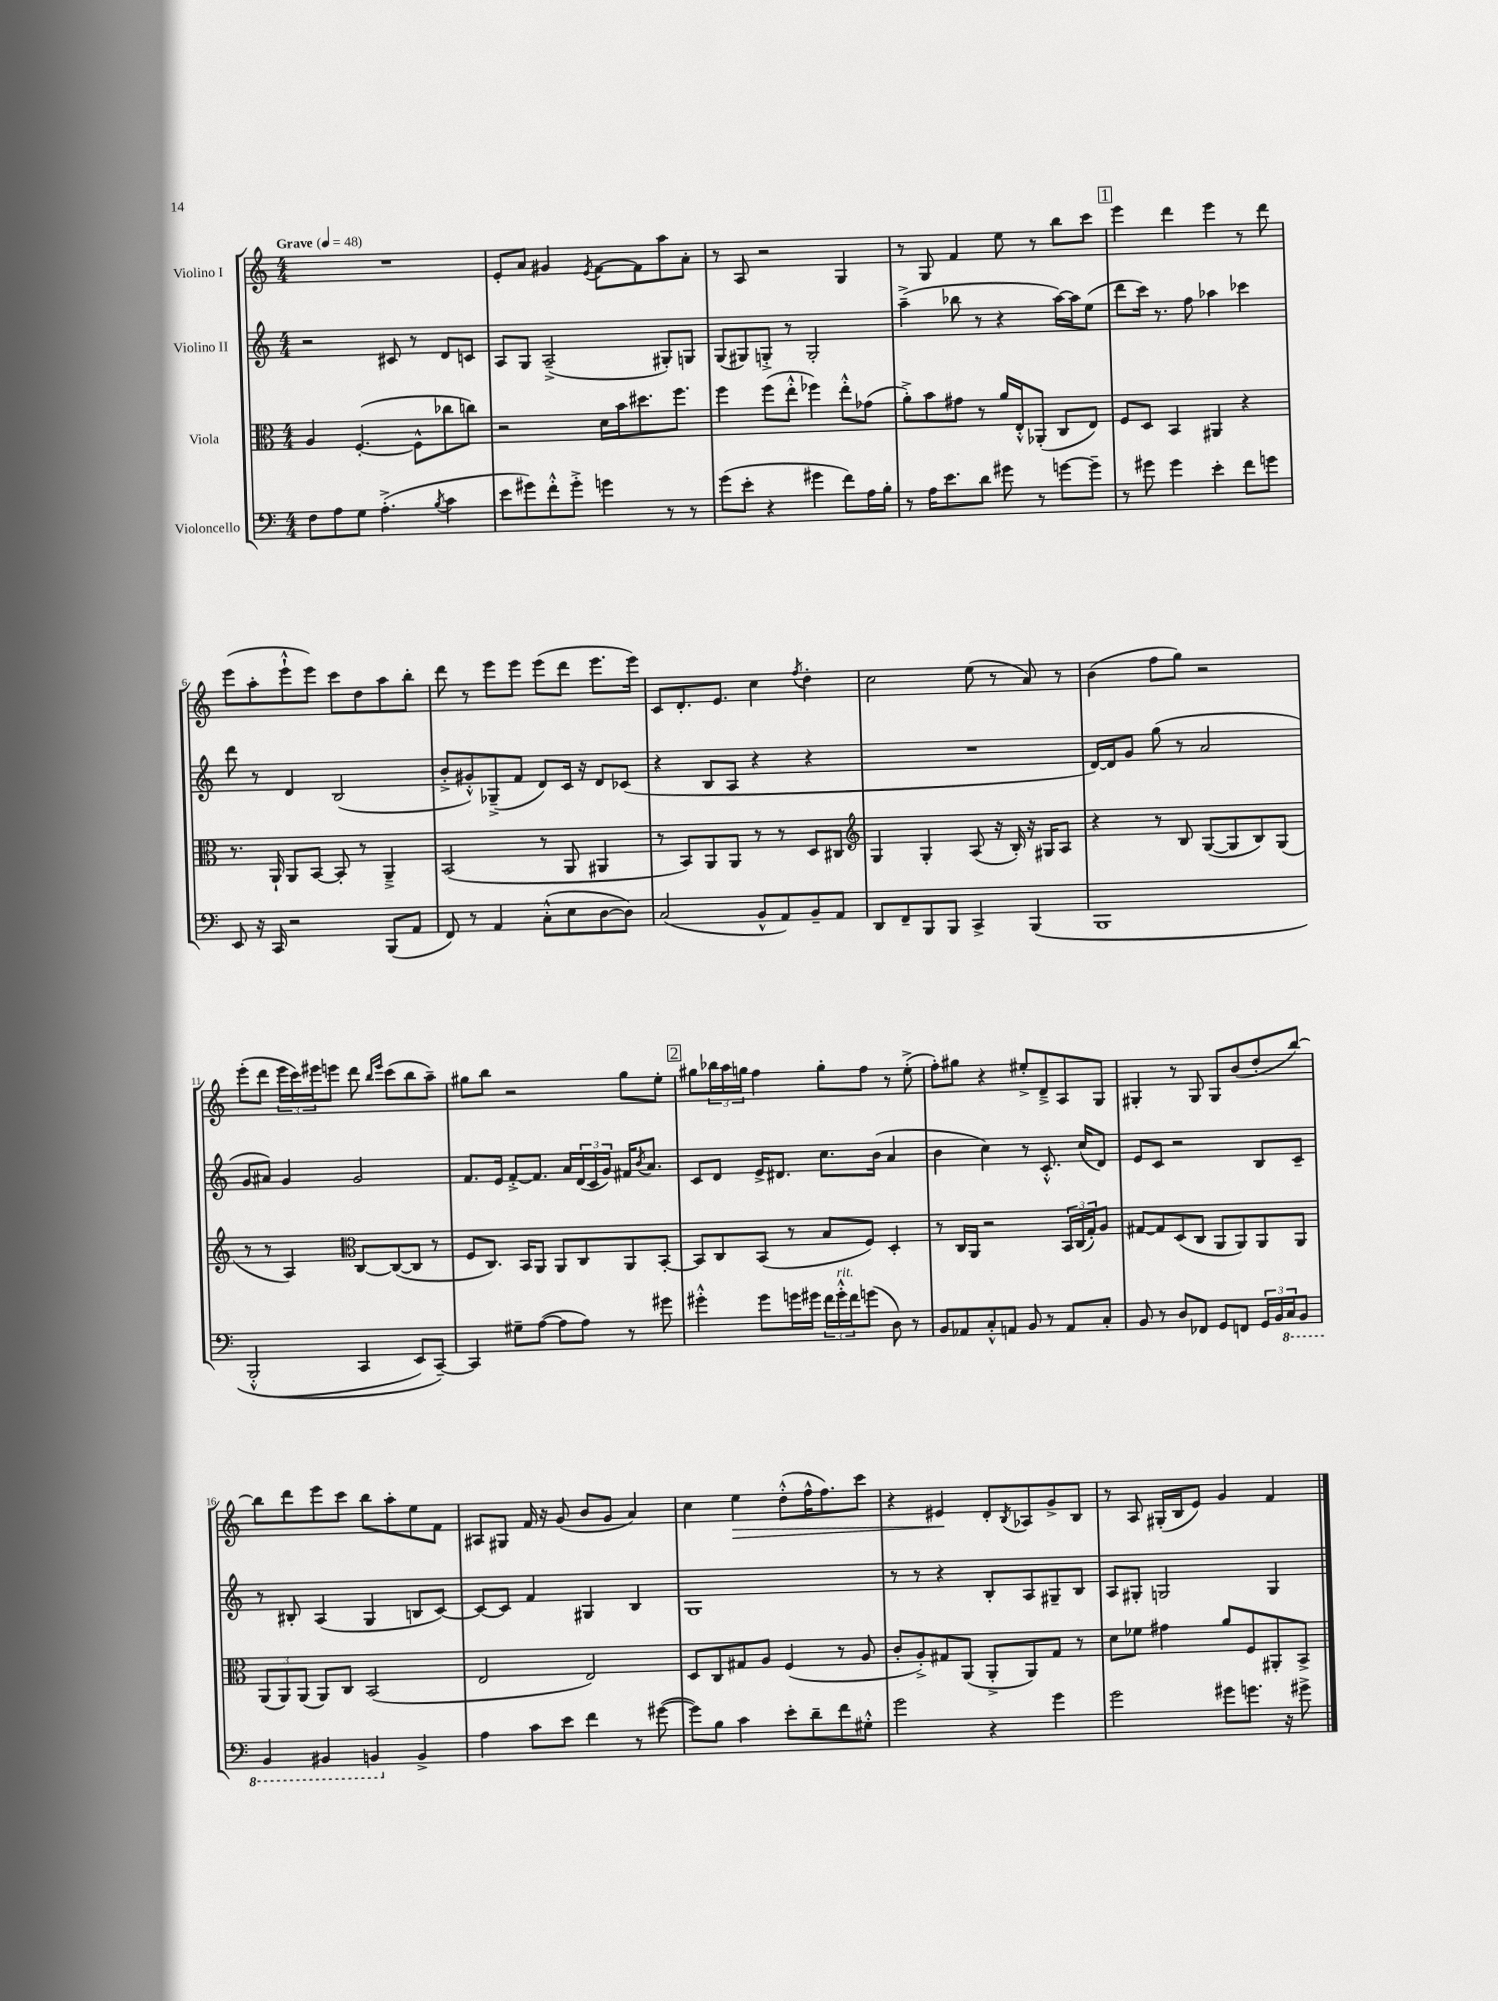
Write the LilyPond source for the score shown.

<<
\new StaffGroup <<
\new Staff = "s0" \with { instrumentName = "Violino I" } {
    \clef treble \key c \major \numericTimeSignature \time 4/4 \tempo "Grave" 4 = 48
    R1 |
    e'8-. a'8 gis'4 \acciaccatura { e'8 } f'8~ f'8 a''8 a'8-. |
    r8 a8 r2 g4 |
    r8 g8 f'4 e''8 r8 b''8 c'''8 |
    \mark \markup { \box "1" } e'''4 d'''4 e'''4 r8 d'''8 |
    e'''8( a''8-. e'''8-!-^ e'''8) c'''8 d''8 a''8 b''8-. |
    d'''8 r8 e'''8 e'''8 e'''8( d'''8 e'''8. e'''16) |
    c'8 d'8.-. e'8. c''4 \acciaccatura { f''8 } d''4-. |
    c''2 e''8( r8 a'8) r8 |
    b'4( f''8 g''8) r2 |
    e'''8-.( d'''8 \tuplet 3/2 { e'''16 c'''16) eis'''16 } e'''8 d'''8 \grace { b''16 e'''16 } c'''8( b''8 a''8--) |
    gis''8 b''8 r2 gis''8 e''8-. |
    \mark \markup { \box "2" } gis''8 \tuplet 3/2 { bes''16 a''16 g''16 } f''4 g''8-. f''8 r8 e''8-.->( |
    f''8-.) gis''8 r4 eis''8-.-> d'8---> a8 g8 |
    gis4-. r8 gis8 gis8 b'8( d''8-. b''8~) |
    b''8 d'''8 e'''8 c'''8 b''8 a''8-. e''8 f'8 |
    ais8 gis8 f'16 r16 g'8( b'8 g'8 a'4) |
    c''4 e''4\> d''8-.-^( f''16-^ f''8.) c'''8 |
    r4 eis'4\! d'8-. \acciaccatura { b8 } aes8 g'8-> b8 |
    r8 a8 gis16-.( b16 e'8) g'4 f'4 \bar "|." |
}
\new Staff = "s1" \with { instrumentName = "Violino II" } {
    \clef treble \key c \major \numericTimeSignature \time 4/4
    r2 cis'8 r8 d'8 c'8 |
    a8 g8 a2--->( gis8-.) g8 |
    g8( gis8) g8-.-> r8 g2-. |
    a''4--->( bes''8 r8 r4 a''16~) a''16 e''8( |
    \mark \markup { \box "1" } d'''8 c'''16) r8. f''8 aes''4 ces'''4 |
    d'''8 r8 d'4 b2( |
    b'8-.-> gis'8-.-^) ges8--->( f'8 d'8) c'16 r16 d'8 ces'8( |
    r4 b8 a8 r4 r4 |
    R1 |
    d'16~) d'16 g'8 g''8( r8 a'2 |
    g'8 ais'8) g'4 g'2 |
    f'8. e'16 f'8~-.-> f'8. a'16 \tuplet 3/2 { d'16( c'16 g'16) } fis'16 \acciaccatura { b'8 } a'8. |
    \mark \markup { \box "2" } c'8 d'8 e'16-> dis'8. c''8. b'16( a'4 |
    b'4 c''4) r8 c'8.-.-^ c''16( d'8) |
    e'8 c'8 r2 b8 c'8-- |
    r8 bis8-. a4( g4 b8 c'8~) |
    c'8~ c'8 f'4 gis4 b4 |
    g1 |
    r8 r8 r4 b8-. a8 gis8-- b8 |
    a8 gis8-. g2 g4 \bar "|." |
}
\new Staff = "s2" \with { instrumentName = "Viola" } {
    \clef alto \key c \major \numericTimeSignature \time 4/4
    a4 f4.~-.( f8-^ ces''8 c''8) |
    r2 d'16 b'16 dis''8. f''8. |
    f''4 f''8( e''8-.-^ fes''4) e''8-.-^ ges'8( |
    a'8-.->) b'8 gis'8 r8 a'16 e16-.-^ aes,8-.( c8 e8) |
    \mark \markup { \box "1" } f8 d8 b,4 ais,4 r4 |
    r8. a,16-! a,8 b,8~ b,8-. r8 a,4---> |
    b,2( r8 a,8 ais,4 |
    r8 b,8) a,8 a,8 r8 r8 d8 cis8 |
    \clef treble g4 g4-. a8( r16 b16-.) r16 gis16 a8 |
    r4 r8 b8 g8~( g8 b8) g8( |
    r8 r8 a4) \clef alto c8~ c8~( c8 r8 |
    f8 c8.) b,16 a,8 a,8 c8 a,8 b,8~-. |
    \mark \markup { \box "2" } b,8 c8 b,8( r8 b8 f8) d4-. |
    r8 c16 a,16 r2 \tuplet 3/2 { b,16 c16( g16-.) } a8 |
    gis8~ gis8 d8( c8 a,8 a,8) a,8 a,8 |
    \tuplet 3/2 { a,8( a,8) a,8( } a,8) c8 b,2( |
    e2 e2) |
    d8 c8 gis8 a8 f4( r8 a8 |
    c'8-. a8-.->) gis8 a,8( a,8-.-> a,8) gis8 r8 |
    d'8 fes'8 gis'4 a'8 f8 ais,8-. b,8-> \bar "|." |
}
\new Staff = "s3" \with { instrumentName = "Violoncello" } {
    \clef bass \key c \major \numericTimeSignature \time 4/4
    f8 a8 g8 a4.-.->( \acciaccatura { b8 } c'4 |
    e'8 gis'8) f'8-.-^ gis'8-.-> g'4 r8 r8 |
    g'8( e'8-. r4 gis'4 f'8) a16 b16-. |
    r8 a16 e'8. d'8 gis'8 r8 g'8~ g'8-- |
    \mark \markup { \box "1" } r8 gis'8 gis'4 e'4-. f'8 g'8 |
    e,8 r16 c,16 r2 b,,8( a,8 |
    f,8) r8 a,4 c8-.-^( e8 d8~ d8) |
    c2( b,8-^ a,8) b,8-- a,8 |
    d,8 f,8-- b,,8 b,,8 c,4-> b,,4\( |
    b,,1 |
    b,,2-.-^( c,4 e,8) c,8~--\) |
    c,4 gis8-- a8~( a8 a8) r8 gis'8 |
    \mark \markup { \box "2" } gis'4-.-^ gis'8 g'16 gis'16 \tuplet 3/2 { f'16 gis'16-.-^^\markup { \italic "rit." } f'16 } g'8( d8) r8 |
    b,8 aes,8 c8-.-^ a,8 b,8 r8 a,8 c8-. |
    b,8 r8 d8 fes,8 g,8 f,8 \tuplet 3/2 { g,16 b,16 \ottava #-1 c,16 } b,,8 |
    b,,4 bis,,4 b,,4 \ottava #0 b,4-> |
    a4 c'8 e'8 f'4 r8 gis'8~( |
    gis'8) b8 c'4 e'8-. d'8-- f'8 gis8-.-^ |
    g'2 r4 g'4 |
    g'2 gis'8 g'8. r16 gis'8-> \bar "|." |
}
>>
>>
